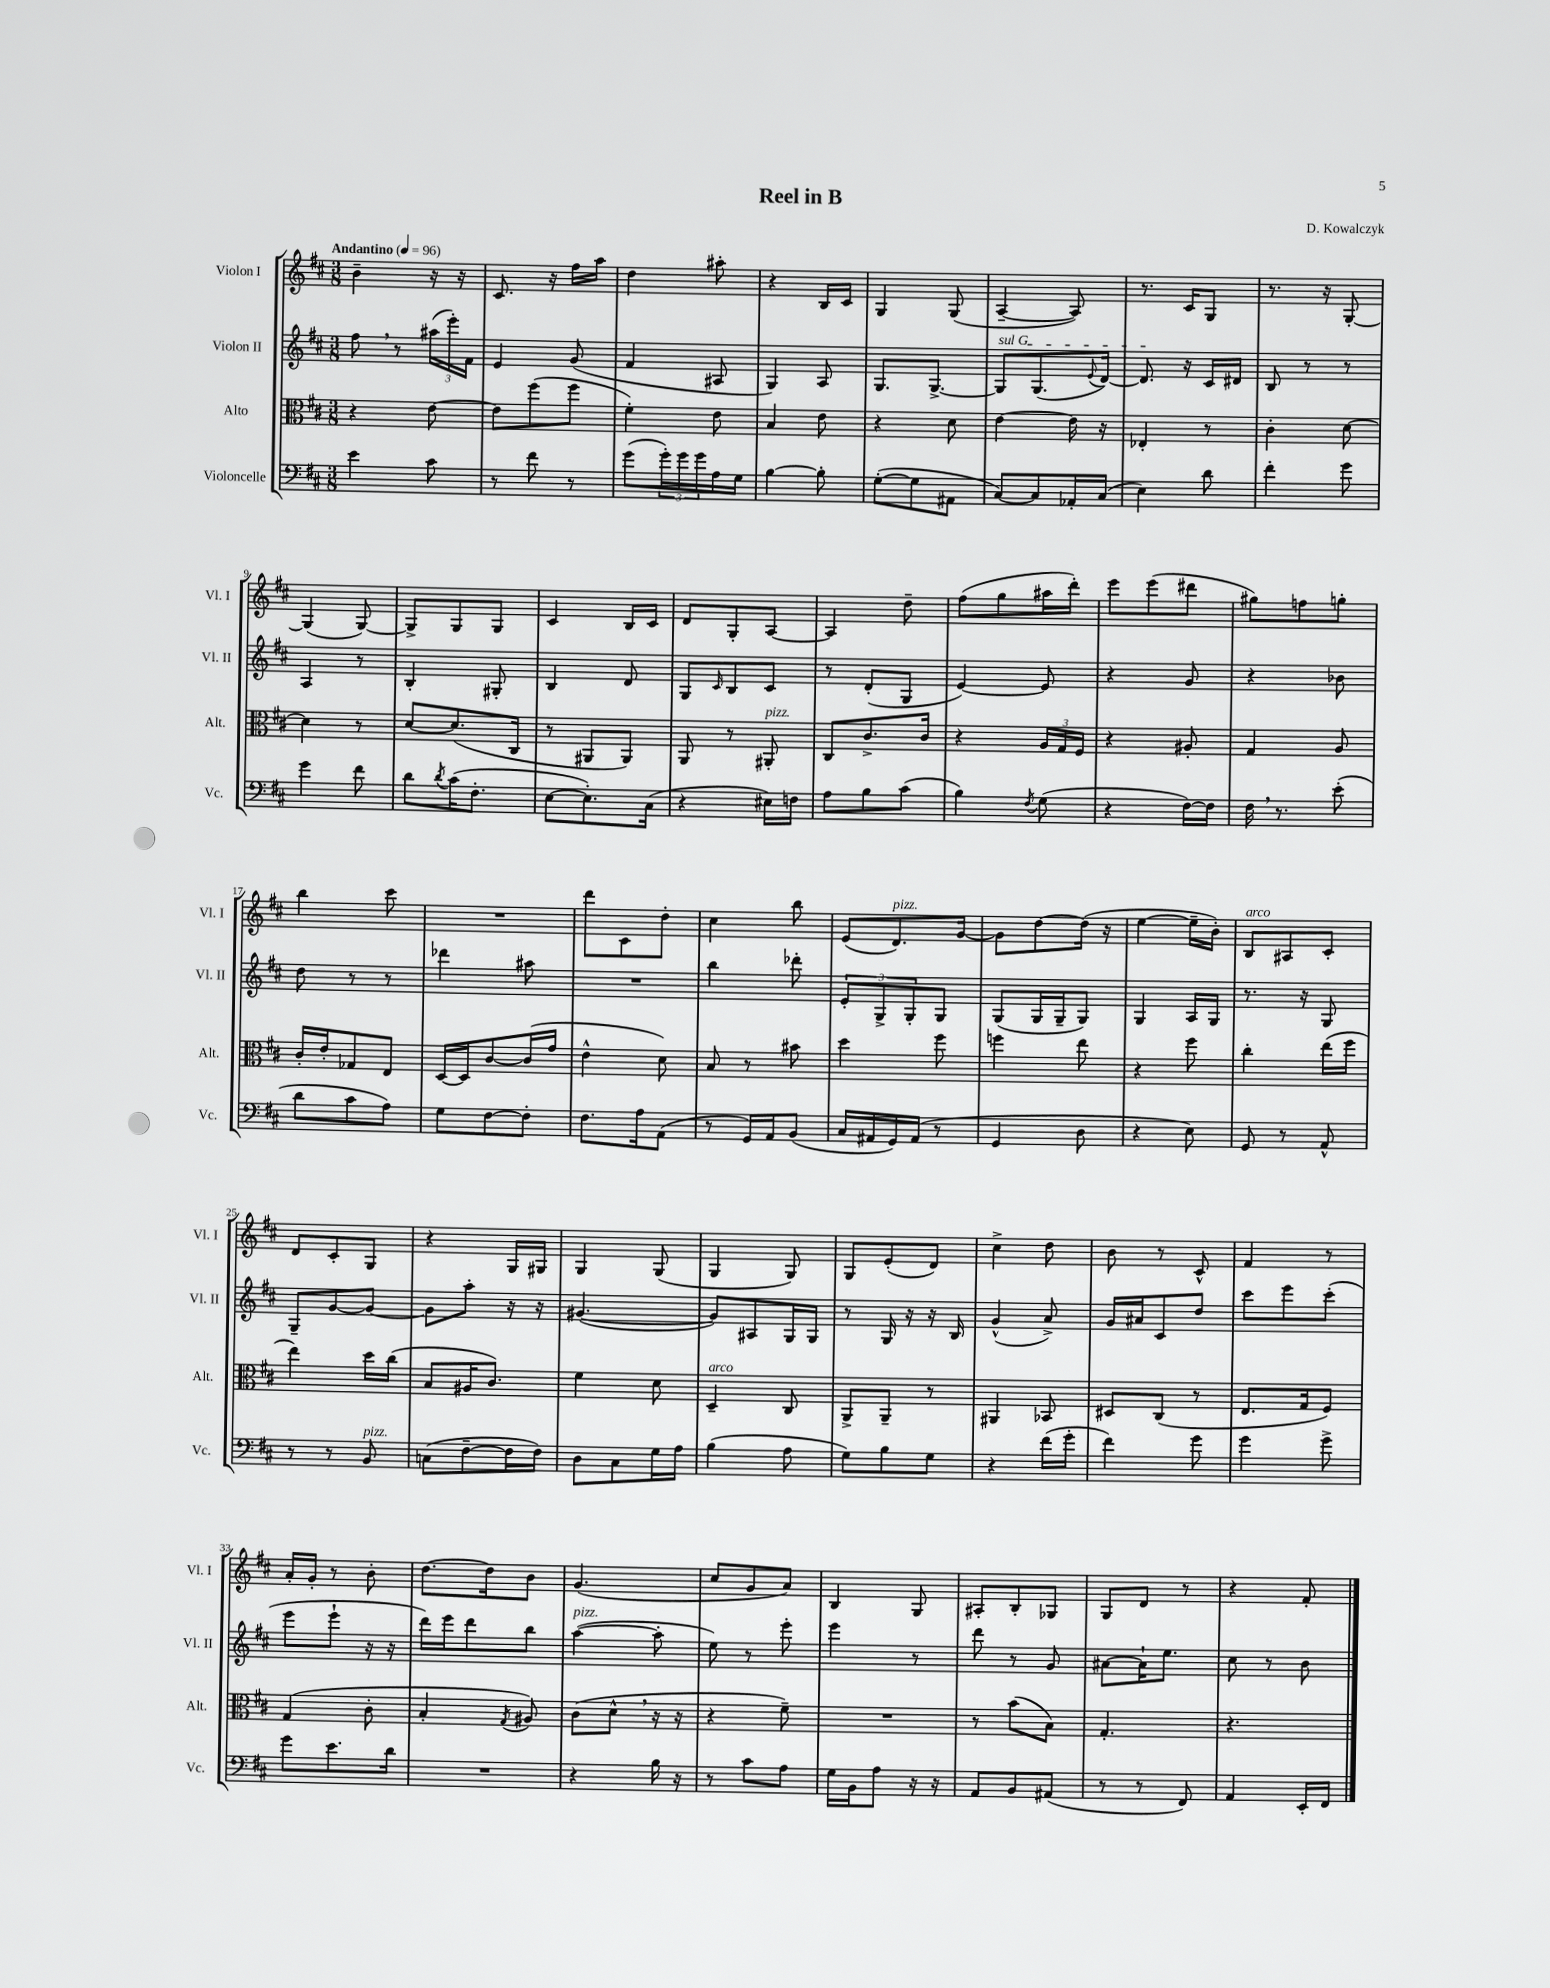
\header { title = "Reel in B" composer = "D. Kowalczyk" }
<<
\new StaffGroup <<
\new Staff = "s0" \with { instrumentName = "Violon I" shortInstrumentName = "Vl. I" } {
    \clef treble \key d \major \numericTimeSignature \time 3/8 \tempo "Andantino" 4 = 96
    b'4-- r16 r16 |
    cis'8. r16 fis''16 a''16 |
    d''4 ais''8-. |
    r4 b16 cis'16 |
    g4 g8( |
    a4~-- a8) |
    r8. cis'16 g8 |
    r8. r16 g8~-. |
    g4( g8~) |
    g8-> g8 g8 |
    cis'4 b16 cis'16 |
    d'8 g8-. a8~ |
    a4 d''8-- |
    fis''8( g''8 ais''16 d'''16-.) |
    e'''8 e'''8( dis'''8 |
    gis''8) f''8 g''8-. |
    b''4 cis'''8 |
    R4. |
    d'''8 cis'8 d''8-. |
    cis''4 b''8 |
    e'8( d'8.^\markup { \italic "pizz." }) g'16~ |
    g'8 d''8~ d''16( r16 |
    e''4~ e''16-- b'16-.) |
    b8^\markup { \italic "arco" } ais8 cis'8-. |
    d'8 cis'8-. g8 |
    r4 g16 gis16 |
    g4 g8( |
    g4 g8) |
    g8 e'8-.( d'8) |
    cis''4-> d''8 |
    b'8 r8 cis'8-^ |
    fis'4 r8 |
    a'16-. g'16-. r8 b'8-. |
    d''8.~ d''16 b'8 |
    g'4.( |
    cis''8 g'8 a'8) |
    b4 g8 |
    ais8-. b8-. ges8 |
    g8 d'8 r8 |
    r4 fis'8-. \bar "|." |
}
\new Staff = "s1" \with { instrumentName = "Violon II" shortInstrumentName = "Vl. II" } {
    \clef treble \key d \major \numericTimeSignature \time 3/8
    fis''8 \breathe r8 \tuplet 3/2 { ais''16( e'''16-.) fis'16 } |
    e'4 g'8( |
    fis'4 ais8 |
    g4) a8 |
    g8. g8.~-> |
    \once \override TextSpanner.bound-details.left.text = \markup { \italic "sul G" } g8\startTextSpan g8.( \appoggiatura { e'8 } d'16~) |
    d'8.\stopTextSpan r16 cis'16 dis'16 |
    b8 r8 r8 |
    a4 r8 |
    b4-. gis8-. |
    b4 d'8 |
    g8 \grace { cis'16 } b8 cis'8 |
    r8 d'8-.( g8 |
    e'4~) e'8 |
    r4 g'8 |
    r4 bes'8 |
    d''8 r8 r8 |
    des'''4 ais''8 |
    R4. |
    b''4 des'''8-. |
    \tuplet 3/2 { e'8-. g8-> g8-. } g8 |
    g8( g16 g16-- g8) |
    g4 a16 g16 |
    r8. r16 g8 |
    g8-- g'8~ g'8~ |
    g'8 a''8-. r16 r16 |
    gis'4.~( |
    gis'8) ais8 g16 g16 |
    r8 g16 r16 r16 b16 |
    g'4-^( a'8->) |
    g'16 ais'16 cis'8 d''8 |
    cis'''8 e'''8 cis'''8-.( |
    e'''8 e'''8-! r16 r16 |
    d'''16) e'''16 d'''8 b''8 |
    a''4~^\markup { \italic "pizz." }( a''8-. |
    e''8) r8 e'''8-. |
    e'''4 r8 |
    d'''8 r8 g'8 |
    ais'8~ ais'16-! e''8. |
    cis''8 r8 b'8 \bar "|." |
}
\new Staff = "s2" \with { instrumentName = "Alto" shortInstrumentName = "Alt." } {
    \clef alto \key d \major \numericTimeSignature \time 3/8
    r4 e'8~ |
    e'8 fis''8( fis''8 |
    fis'4-.) e'8 |
    b4 e'8 |
    r4 d'8 |
    e'4~ e'16 r16 |
    ees4-. r8 |
    cis'4-. d'8~ |
    d'4 r8 |
    d'8~ d'8.( cis16 |
    r8 ais,8 ais,8) |
    a,8 r8 ais,8-.^\markup { \italic "pizz." } |
    cis8 cis'8.-> cis'16 |
    r4 \tuplet 3/2 { a16 g16 fis16 } |
    r4 ais8-. |
    g4 a8 |
    cis'16-. e'16-. ges8 e8 |
    d16~ d16 cis'8~ cis'16( g'16 |
    e'4-^ d'8) |
    b8 r8 bis'8 |
    d''4 fis''8 |
    f''4 e''8 |
    r4 fis''8 |
    cis''4-. e''16( fis''16 |
    e''4) d''16 cis''16( |
    b8 ais16 cis'8.) |
    fis'4 d'8 |
    d4--^\markup { \italic "arco" } cis8 |
    a,8-> a,8-- r8 |
    ais,4 bes,8 |
    dis8 cis8( r8 |
    e8. g16 fis8) |
    g4( cis'8-. |
    b4-. \acciaccatura { g8 } ais8) |
    cis'8( d'8-^ \breathe r16 r16 |
    r4 fis'8--) |
    R4. |
    r8 b'8( b8) |
    g4.-. |
    r4. \bar "|." |
}
\new Staff = "s3" \with { instrumentName = "Violoncelle" shortInstrumentName = "Vc." } {
    \clef bass \key d \major \numericTimeSignature \time 3/8
    e'4 cis'8 |
    r8 fis'8 r8 |
    g'8( \tuplet 3/2 { g'16-.) g'16 g'16 } a16 g16 |
    b4~ b8-. |
    g8~-.( g8 ais,8 |
    cis8~) cis8 aes,16-. cis16( |
    e4) d'8 |
    fis'4-. g'8 |
    g'4 fis'8 |
    d'8 \acciaccatura { d'8 } cis'16( fis8.-. |
    e8~ e8.-.) cis16( |
    r4 eis16) f16 |
    a8 b8 cis'8( |
    b4) \acciaccatura { fis8 } g8( |
    r4 fis16~) fis16 |
    fis16 \breathe r8. e'8-.( |
    d'8 cis'8 a8) |
    g8 fis8~ fis8-. |
    fis8. a16 a,8( |
    r8 g,16) a,16 b,8( |
    cis16 ais,16 g,16) ais,16( r8 |
    g,4 d8 |
    r4 e8) |
    g,8 r8 a,8-^ |
    r8 r8 b,8^\markup { \italic "pizz." } |
    c8( fis8~-- fis16 fis16) |
    d8 cis8 g16 a16 |
    b4( a8 |
    g8) b8 g8 |
    r4 fis'16( g'16-. |
    fis'4) g'8 |
    g'4 g'8-> |
    g'8 e'8. d'16 |
    R4. |
    r4 b16 r16 |
    r8 cis'8 a8 |
    g16 b,16 a8 r16 r16 |
    a,8 b,8 ais,8( |
    r8 r8 fis,8) |
    a,4 e,16-. fis,16 \bar "|." |
}
>>
>>
